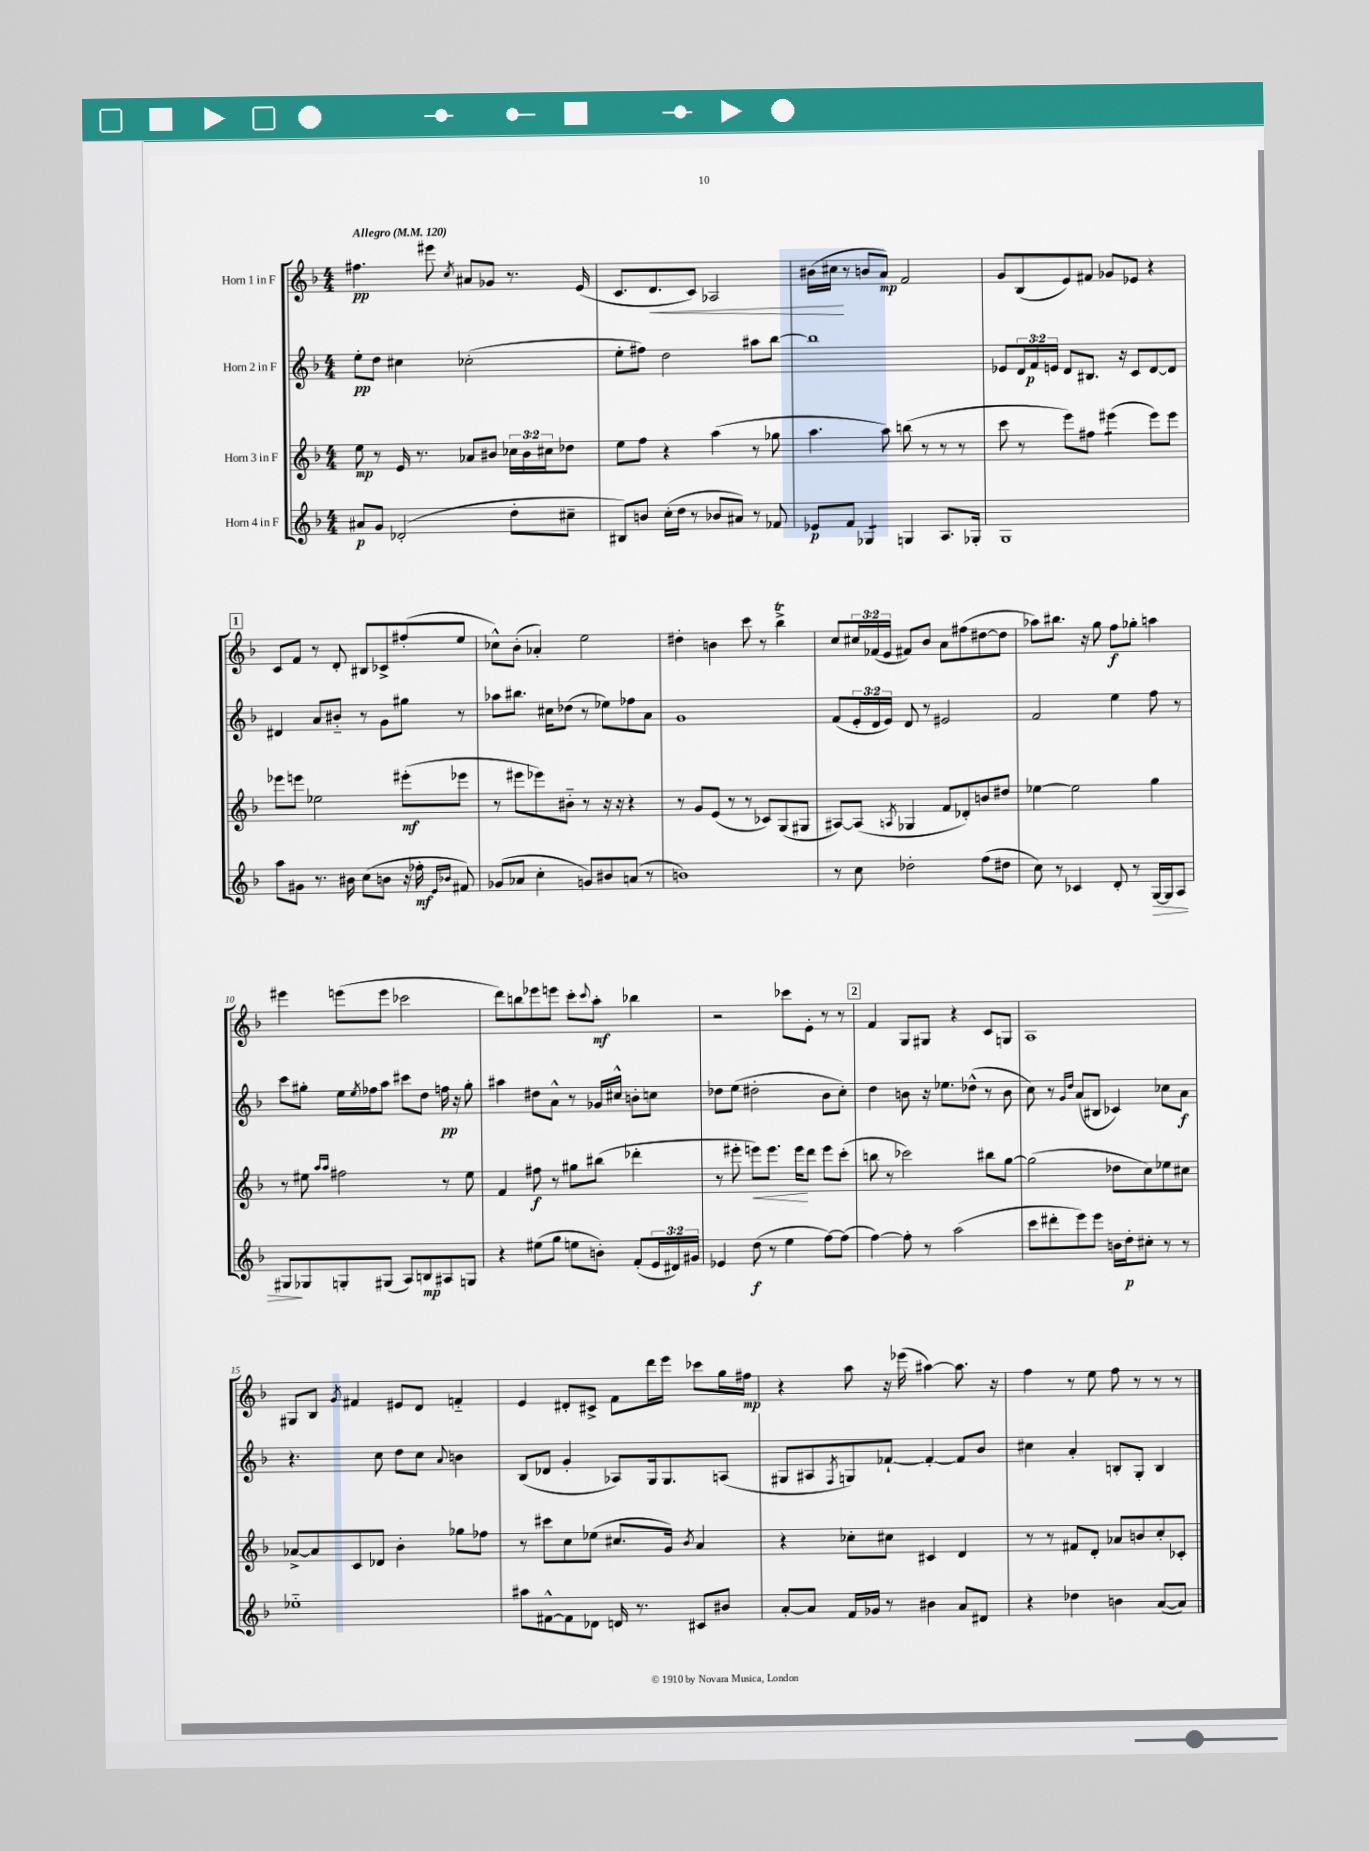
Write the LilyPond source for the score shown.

<<
\new StaffGroup <<
\new Staff = "s0" \with { instrumentName = "Horn 1 in F" } {
    \clef treble \key f \major \numericTimeSignature \time 4/4 \override Staff.TupletNumber.text = #tuplet-number::calc-fraction-text \tempo "Allegro" 4 = 120
    fis''4.\pp eis'''8 \acciaccatura { c''8 } ais'8 ges'8 r8. e'16( |
    c'8. d'8.\< c'8) aes2 |
    bis'16( cis''16\! r8 b'8 a'8\mp) f'2 |
    g'8 bes8( e'8) fis'8 ges'8 ees'8 r4 |
    \mark \markup { \box "1" } c'8 f'8 r8 d'8-. bis8 ces'8-> fis''8-.( e''8 |
    ces''8-^) bes'8-.( aes'4-.) e''2 |
    dis''4-. b'4 c'''8 r8 bes''4->\trill |
    c''8 \tuplet 3/2 { cis''16 fes'16( e'16 } fis'8) bes'8 a'8 fis''8( dis''8~ dis''8 |
    aes''8) bis''8. r16 g''8 f''8\f ges''8-. a''4 |
    eis'''4 e'''8( e'''8 ces'''2 |
    d'''8) b''8 ees'''8 e'''8 c'''8-. \appoggiatura { c'''8 } a''8-.\mf bes''4 |
    r2 ces'''8 e'8-. r8 r8 |
    \mark \markup { \box "2" } f'4 g8 gis8 r4 c'8 g8 |
    a1 |
    gis8 bes8 \acciaccatura { g'8 } fis'4 eis'8 d'8 f'4-_ |
    e'4 dis'8-. cis'8-> f'8 d'''16 e'''16 ces'''8 g''16 fis''16\mp |
    r4 a''8 r16 ees'''16( ais''4~) ais''8. r16 |
    f''4 r8 e''8 f''8 r8 r8 r8 \bar "|." |
}
\new Staff = "s1" \with { instrumentName = "Horn 2 in F" } {
    \clef treble \key f \major \numericTimeSignature \time 4/4 \override Staff.TupletNumber.text = #tuplet-number::calc-fraction-text
    e''8-.\pp d''8 cis''4 ces''2-.( |
    e''8-. fis''8) d''2 ais''8 bes''8~ |
    bes''1 |
    ees'8 \tuplet 3/2 { d'16 f'16\p e'16 } d'8 bis8. r16 c'8 d'8~ d'8 |
    \mark \markup { \box "1" } dis'4 a'8 bis'8-_ r8 g'8 gis''8 r8 |
    aes''8 bis''8. cis''16 des''8( r8 ees''8) fes''8 a'8 |
    g'1 |
    f'8( \tuplet 3/2 { e'16-. d'16 e'16) } d'8 r8 eis'2 |
    f'2 e''4 f''8 r8 |
    c'''8 gis''8-. e''16 \acciaccatura { e''8 } fes''16 a''8 cis'''8 d''8 f''16\pp r16 gis''8-. |
    ais''4 dis''8 a'8-^ r8 ges'16 cis''16-^ b'8-. c''8 |
    des''8 e''8( dis''2-. bes'8 c''8-.) |
    \mark \markup { \box "2" } d''4 b'8 r16 ees''8. des''8-^( r8 b'8 |
    c''8) r8 \grace { g'16 d''16 } a'8( bis8 ces'4) ces''8 a'8\f |
    r4. c''8 d''8 c''8 \appoggiatura { a'8 } b'4 |
    bes8( des'8 g'4-. aes8) g16 g8. a8( |
    gis8 ais8 \acciaccatura { f8 } g8) fes'8~-! fes'4~-. fes'8 bes'8 |
    cis''4 a'4-. b8-. g8-. b4 \bar "|." |
}
\new Staff = "s2" \with { instrumentName = "Horn 3 in F" } {
    \clef treble \key f \major \numericTimeSignature \time 4/4 \override Staff.TupletNumber.text = #tuplet-number::calc-fraction-text
    e''8\mp r8 e'16 r8. aes'8 bis'8 \tuplet 3/2 { ces''16 bis'16 cis''16 } des''8 |
    e''8 f''8 r4 a''4( r8 ges''8 |
    a''4. a''8) b''8( r8 r8 r8 |
    c'''8 r8 e'''8) fis''8 eis'''4:8( eis'''8) eis'''8 |
    \mark \markup { \box "1" } ees'''8 e'''8 ees''2 eis'''8-.\mf( ees'''8 |
    r8 eis'''8 ees'''8) bis'8-_ r8 r16 r16 r4 |
    r8 g'8 e'8( r8 r8 ces'8) g8( gis8 |
    ais8~) ais8( \acciaccatura { a8 } ges4 f'8 des'8-.) b'8 dis''8 |
    ees''4~ ees''2 g''4 |
    r8 eis''8 \grace { a''16 a''16 } fis''2 r8 eis''8 |
    f'4 fis''8\f r8 gis''8 bis''8( des'''4-. |
    r8 eis'''8-. e'''8\<) e'''8. e'''16\! d'''8 e'''8 c'''8-.( |
    \mark \markup { \box "2" } b''8 r8 ces'''2) bis''8 g''8~ |
    g''2( des''8 c''8) ees''8 cis''8 |
    aes'8~-> aes'8 c'8 des'8 bes'4-. ges''8 fes''8 |
    r8 cis'''8 c''8 ees''8( cis''8. g'16) \acciaccatura { bes'8 } a'4 |
    r4 ces''8-. cis''8 cis'4 d'4 |
    r8 r8 fis'8 d'8-. aes'8 b'8 c''8-. ces'8-. \bar "|." |
}
\new Staff = "s3" \with { instrumentName = "Horn 4 in F" } {
    \clef treble \key f \major \numericTimeSignature \time 4/4 \override Staff.TupletNumber.text = #tuplet-number::calc-fraction-text
    ais'8\p g'8 des'2-.( d''8-. cis''8-- |
    bis8) b'8 c''16-.( d''16 r8 bes'8 ais'8) r8 fes'8 |
    ees'8\p f'8 ges4:8 g4 a8. ges16-. |
    g1 |
    \mark \markup { \box "1" } a''8 gis'8 r8. bis'16 c''8( b'8 r16 fes''16-.\mf \grace { e'16 bes'16 } fis'8) |
    ges'8( aes'8 c''4-. g'8) bis'8 a'8( r8 |
    b'1) |
    r8 c''8 des''2-. f''8( dis''8 |
    c''8) r8 ces'4 d'8-. r8 g16~\> g16 a8 |
    gis8\! ges8 g8-. gis8( a8) b8\mp ais8 g8 |
    r4 eis''8( g''8 e''8 b'8-.) f'8-.( \tuplet 3/2 { e'16 dis'16) gis'16 } |
    ees'4 d''8\f( r8 e''4 f''8~) f''8( |
    \mark \markup { \box "2" } f''4~) f''8-. r8 a''2( |
    c'''8 dis'''8-. e'''8) e'''8 b'16 d''16-.\p cis''8-. r8 r8 |
    ees''1-_ |
    ais''8 fis'8~-^ fis'8 des'8 d'16 r8. cis'8 bis'8 |
    a'8~-. a'8 f'16 ges'16 r8 bis'4 a'8 dis'8 |
    r4 des''4 b'4 a'8~( a'8) \bar "|." |
}
>>
>>
